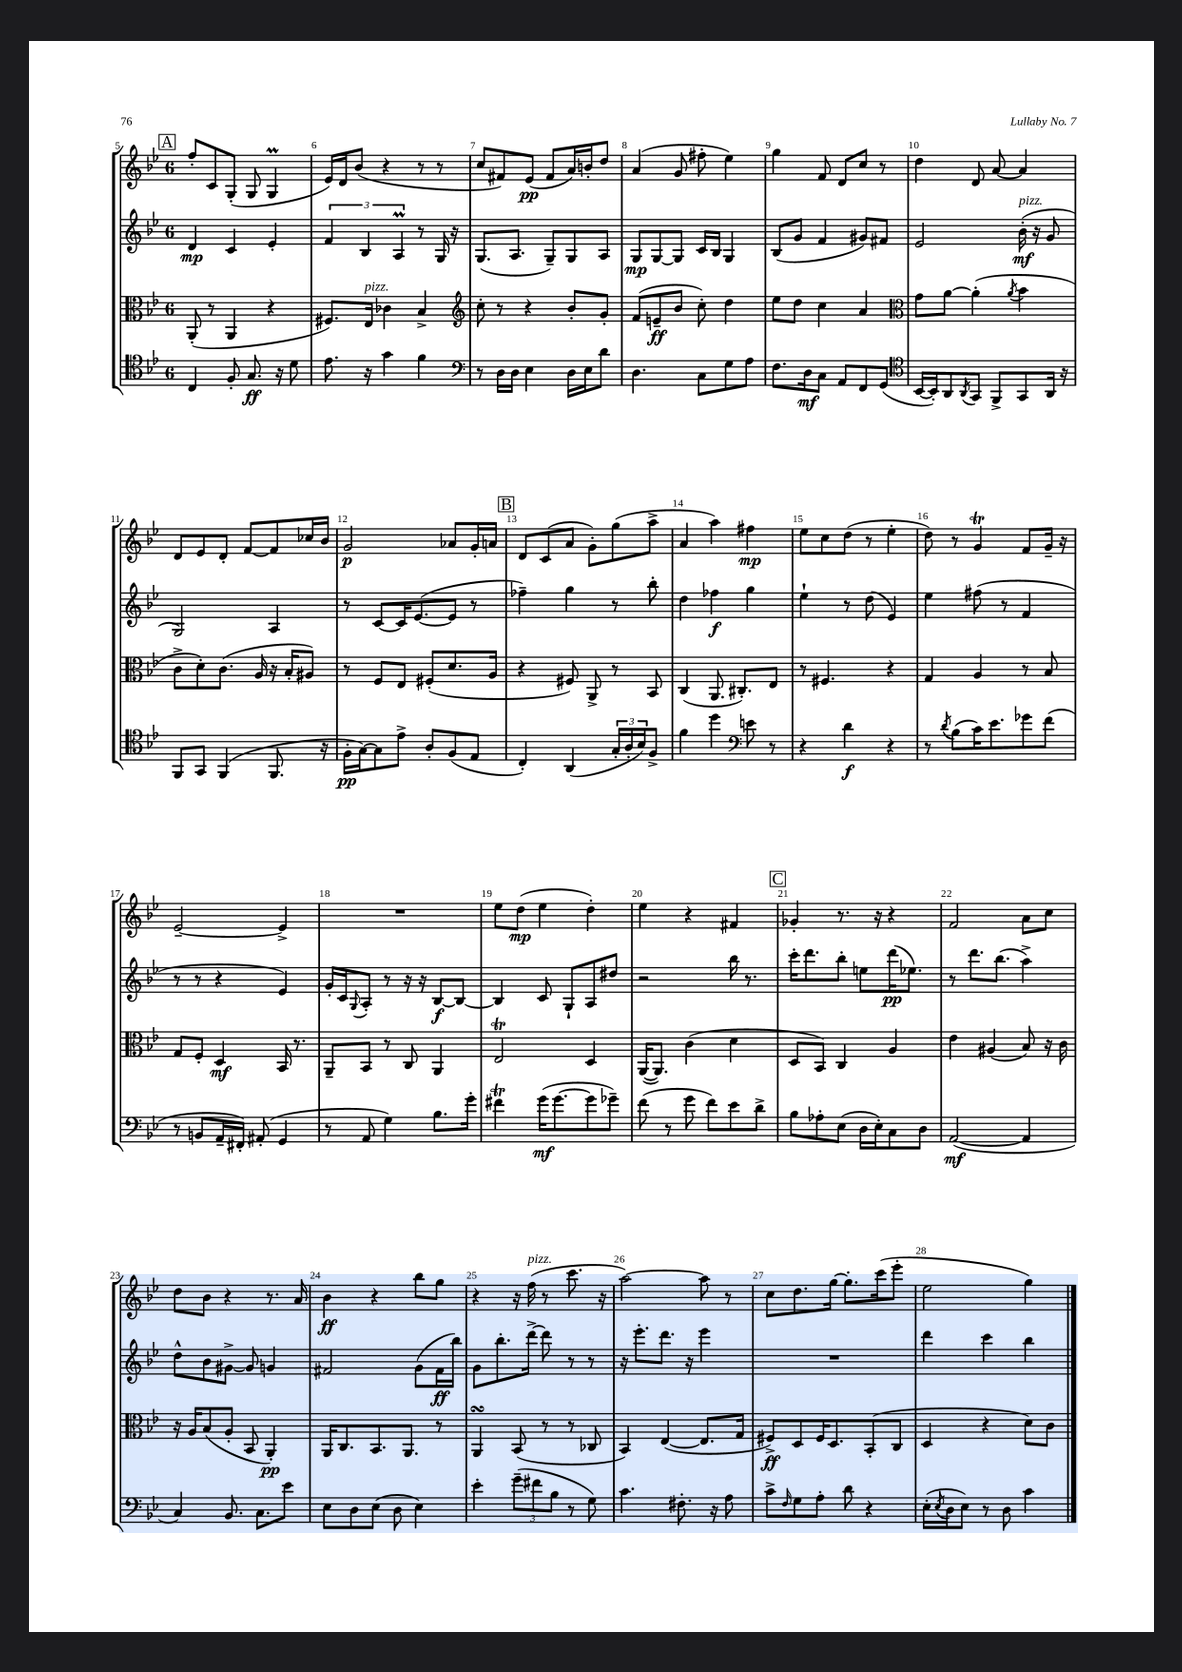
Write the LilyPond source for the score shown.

<<
\new StaffGroup <<
\new Staff = "s0" {
    \clef treble \key bes \major \once \override Staff.TimeSignature.style = #'single-digit \time 6/8
    \mark \markup { \box "A" } f''8-. c'8 g8-.( g8 g4\prall |
    ees'16) d'16 bes'8( r4 r8 r8 |
    c''8 fis'8) ees'8\pp( fis'8 a'16) b'16-. d''8 |
    a'4( g'8 fis''8-. ees''4) |
    g''4 f'8 d'8 c''8 r8 |
    d''4 d'8 a'8~ a'4 |
    d'8 ees'8 d'8-. f'8~ f'8 ces''16 bes'16 |
    g'2\p aes'8 g'16-. a'16 |
    \mark \markup { \box "B" } d'8 c'8( a'8 g'8-.) g''8( a''8-> |
    a'4 a''4) fis''4\mp |
    ees''8 c''8 d''8( r8 ees''4-. |
    d''8) r8 g'4\trill f'8 g'16-- r16 |
    ees'2~-- ees'4-> |
    R2. |
    ees''8 d''8\mp( ees''4 d''4-.) |
    ees''4 r4 fis'4 |
    \mark \markup { \box "C" } ges'4-. r8. r16 r4 |
    f'2 a'8 c''8 |
    d''8 bes'8 r4 r8. a'16 |
    bes'4\ff r4 bes''8 g''8 |
    r4 r16 f''16^\markup { \italic "pizz." }( r8 c'''8. r16 |
    a''2~) a''8 r8 |
    c''8 d''8. g''16~ g''8.-. c'''16( ees'''8-. |
    ees''2 g''4) \bar "|." |
}
\new Staff = "s1" {
    \clef treble \key bes \major \once \override Staff.TimeSignature.style = #'single-digit \time 6/8
    \mark \markup { \box "A" } d'4\mp c'4 ees'4-. |
    \tuplet 3/2 { f'4 bes4 a4\prall } r8 g16 r16 |
    g8.( a8. g8--) g8 a8 |
    g8\mp g8~ g8 c'16 bes16 g4 |
    bes8( g'8 f'4 gis'8) fis'8 |
    ees'2 bes'16-.\mf^\markup { \italic "pizz." }( r16 g'8 |
    g2) a4 |
    r8 c'8~ c'16 ees'8.~( ees'8 r8 |
    \mark \markup { \box "B" } fes''4--) g''4 r8 bes''8-. |
    d''4 fes''4\f g''4 |
    ees''4-! r8 d''8( ees'4) |
    ees''4 fis''8( r8 f'4 |
    r8 r8 r4 ees'4) |
    g'16-. c'16 \appoggiatura { g8 } a8-. r8 r16 r16 bes8~\f bes8~ |
    bes4 c'8 g8-! a8 dis''8 |
    r2 bes''16 r8. |
    \mark \markup { \box "C" } c'''16-. d'''8. bes''8-. e''8 d'''16\pp( ees''8.) |
    r8 d'''8. bes''8.( a''4->) |
    d''8-^ bes'8 gis'8~-> gis'8 g'4 |
    fis'2 g'8( fis'16\ff bes''16) |
    g'8 bes''8.-. d'''16~-> d'''8 r8 r8 |
    r16 ees'''8.-. d'''8. r16 ees'''4 |
    R2. |
    d'''4 c'''4 bes''4 \bar "|." |
}
\new Staff = "s2" {
    \clef alto \key bes \major \once \override Staff.TimeSignature.style = #'single-digit \time 6/8
    \mark \markup { \box "A" } a,8-.( r8 a,4 r4 |
    fis8.) ees16^\markup { \italic "pizz." } ces'4 bes4-> |
    \clef treble c''8-. r8 r4 bes'8-. g'8-. |
    f'8( e'8--\ff bes'8 c''8-.) d''4 |
    ees''8 d''8 c''4 a'4 |
    \clef alto g'8 a'8~ a'4-.( \acciaccatura { a'8 } bes'4 |
    c'8-> d'8-.) c'8.( a16 r16 bes16-. ais8) |
    r8 f8 ees8 fis8-.( d'8. a16 |
    \mark \markup { \box "B" } r4 fis8) a,8-> r8 bes,8 |
    c4( a,8. cis8.-.) ees8 |
    r8 fis4. r4 |
    g4 a4 r8 bes8 |
    g8 f8-. d4\mf bes,16 r8. |
    a,8-- bes,8 r8 c8 a,4 |
    ees2\trill d4 |
    a,16~( a,8.) c'4( d'4 |
    \mark \markup { \box "C" } d8 bes,8) c4 a4 |
    ees'4 ais4( bes8) r16 c'16 |
    r16 a16 bes8( a8-. bes,8 a,4-.\pp) |
    a,16 c8. bes,8. a,8. r8 |
    a,4\turn bes,8( r8 r8 ces8 |
    bes,4) ees4~( ees8. g16 |
    fis8->\ff) d8 fis16 d8. bes,8-.( c8 |
    d4 r4 d'8) c'8 \bar "|." |
}
\new Staff = "s3" {
    \clef tenor \key bes \major \once \override Staff.TimeSignature.style = #'single-digit \time 6/8
    \mark \markup { \box "A" } c4 f8-. g8.\ff r16 d'8 |
    ees'8. r16 g'4 f'4 |
    \clef bass r8 d16 d16 ees4 d16 ees16 d'8 |
    d4. c8 g8 a8 |
    f8. d16\mf c8 a,8 f,8 g,8( |
    \clef tenor bes,16~ bes,16-.) a,8 \acciaccatura { a,8 } g,8 f,8-> g,8 a,16 r16 |
    f,8 g,8 f,4( f,8. r16 |
    f16-.\pp g16~) g8 ees'8-> a8-. f8( ees8 |
    \mark \markup { \box "B" } c4-.) a,4( \tuplet 3/2 { g16-. a16-. bes16) } f8-> |
    f'4 d''4 \clef bass e'8 r8 |
    r4 d'4\f r4 |
    r8 \acciaccatura { d'8 } bes8( c'16) ees'8. ges'8 f'8( |
    r8 b,8 a,16-- fis,16-.) ais,8-.( g,4 |
    r8 a,8 g4) bes8. g'16-. |
    fis'4\trill g'16\mf( g'8.~ g'8 ges'8--) |
    f'8( r8 g'8 f'8) ees'8 d'8-> |
    \mark \markup { \box "C" } bes8 aes8-. ees8( d16 ees16-.) c8 d8 |
    a,2~\mf( a,4 |
    c4) bes,8. c8. ees'8 |
    ees8 d8 ees8( d8 ees4) |
    ees'4-. \tuplet 3/2 { g'8--( fis'8 bes8 } r8 g8) |
    c'4. fis8.-. r16 a8 |
    c'8-> \grace { f16 } g8 a8-. d'8 r4 |
    ees16-.( \acciaccatura { ees8 } d16 ees8) r8 d8 c'4 \bar "|." |
}
>>
>>
\layout { \context { \Score currentBarNumber = #5 \override BarNumber.break-visibility = ##(#f #t #t) barNumberVisibility = #all-bar-numbers-visible } }
